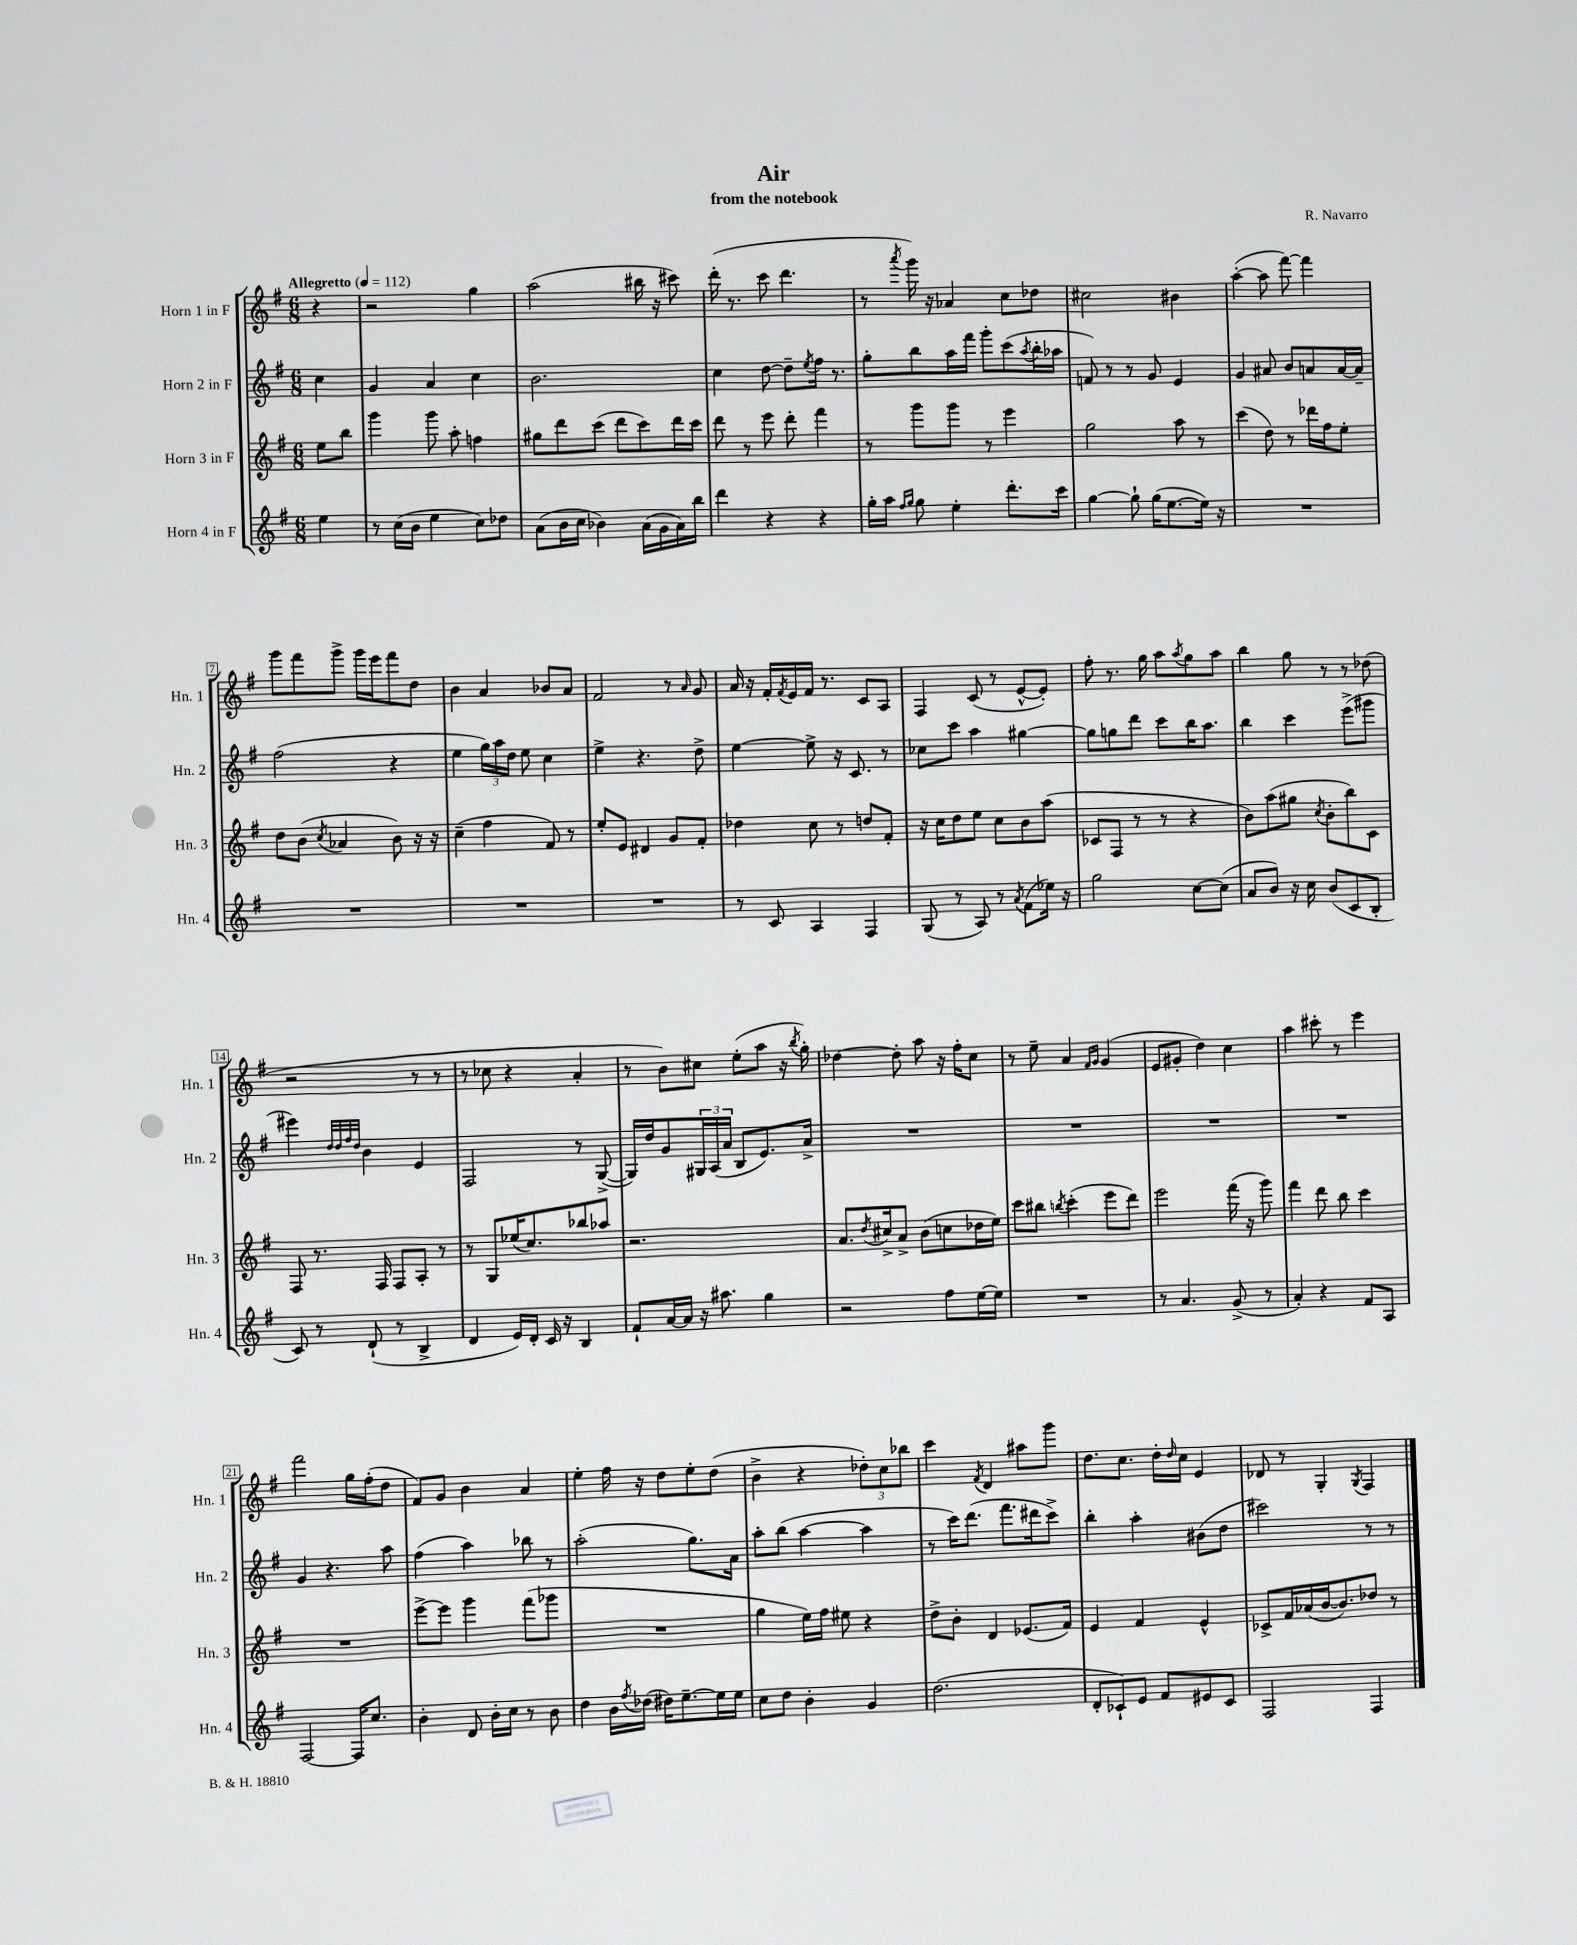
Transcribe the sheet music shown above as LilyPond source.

\header { title = "Air" composer = "R. Navarro" subtitle = "from the notebook" }
<<
\new StaffGroup <<
\new Staff = "s0" \with { instrumentName = "Horn 1 in F" shortInstrumentName = "Hn. 1" } {
    \clef treble \key g \major \numericTimeSignature \time 6/8 \partial 4 \tempo "Allegretto" 4 = 112
    r4 |
    r2 g''4 |
    a''2( bis''16 r16 cis'''8) |
    d'''16-.( r8. c'''8 d'''4. |
    r8 \acciaccatura { a'''8 } g'''16) r16 aes'4 c''8 des''8 |
    cis''2 bis'4 |
    a''4~-.( a''8 fis'''8~) fis'''4 |
    g'''8 fis'''8 g'''8-> g'''16 e'''16 fis'''8 d''8 |
    b'4 a'4 bes'8 a'8 |
    fis'2 r8 \grace { a'16 } g'8 |
    a'16 r16 fis'16-. \acciaccatura { fis'8 } e'16 fis'16 r8. c'8 a8 |
    fis4 c'8( r8 e'8~-^ e'8-.) |
    fis''8-. r8. g''16 a''8 \acciaccatura { a''8 } g''8 a''8 |
    b''4 g''8 r8 r8 des''8( |
    r2 r8 r8 |
    r8 ces''8 r4 a'4-. |
    r8 b'8) cis''8 e''8-.( a''8 r16 \acciaccatura { b''8 } g''16-.) |
    des''4~ des''8-. a''8 r16 fis''16-. c''8 |
    r8 e''8-- a'4 \grace { fis'16 g'16 } g'4( |
    e'8 gis'8-. d''4) c''4 |
    a''4 cis'''8-. r8 e'''4 |
    fis'''2 g''16 fis''16-.( d''8 |
    fis'8) g'8 b'4 a'4 |
    e''4-. fis''16 r16 d''8 e''8-. d''8( |
    b'4-> r4 \tuplet 3/2 { des''8-.) c''8 bes''8 } |
    c'''4 \acciaccatura { fis'8 } d'4 ais''8 g'''8 |
    d''8. c''8. d''16-. \grace { d''16 } c''16 e'4 |
    des'8 r8 g4-. \acciaccatura { g8 } fis4 \bar "|." |
}
\new Staff = "s1" \with { instrumentName = "Horn 2 in F" shortInstrumentName = "Hn. 2" } {
    \clef treble \key g \major \numericTimeSignature \time 6/8 \partial 4
    c''4 |
    g'4 a'4 c''4 |
    b'2. |
    c''4 d''8~ d''8-- \acciaccatura { e''8 } fis''16 r8. |
    g''8-. b''8 a''16 fis'''16 g'''8-. c'''8( \acciaccatura { a''8 } b''16-. aes''16 |
    f'8) r8 r8 g'8 e'4 |
    g'4 ais'8 b'8 a'8 a'16~ a'16-- |
    fis''2( r4 |
    e''4 \tuplet 3/2 { g''16) a''16 d''16 } e''8 c''4 |
    e''4-> r4. d''8-> |
    e''4~ e''8-> r16 c'8. r8 |
    ces''8 c'''8 a''4 gis''4~ |
    gis''8 g''8 d'''8 c'''8 b''16 a''8. |
    b''4 c'''4 e'''8->( gis'''8 |
    eis'''4) \grace { d''32 d''32 fis''32 d''32 } b'4 e'4 |
    fis2 r8 g8~->( |
    g16) d''16 g'8 \tuplet 3/2 { gis16 a16( a'16 } b8 e'8.) a'16-> |
    R2. |
    R2. |
    R2. |
    R2. |
    g'4 r4. a''8 |
    fis''4( a''4) bes''8 r8 |
    a''2-.( g''8.) a'16 |
    a''8-. b''8( a''4~ a''4 |
    r8 c'''16) d'''8.( fis'''8. dis'''16 c'''8->) |
    b''4-. a''4-. bis'8( d''8 |
    cis'''2) r8 r8 \bar "|." |
}
\new Staff = "s2" \with { instrumentName = "Horn 3 in F" shortInstrumentName = "Hn. 3" } {
    \clef treble \key g \major \numericTimeSignature \time 6/8 \partial 4
    e''8 b''8 |
    g'''4 g'''8 a''8-. f''4 |
    gis''8 d'''8 c'''8( d'''8 c'''8) d'''16 c'''16 |
    d'''8 r8 e'''8 d'''8-. fis'''4 |
    r8 g'''8 g'''8 r8 e'''4 |
    g''2 a''8 r8 |
    c'''4( d''8) r8 des'''16 fis''16 e''8-. |
    d''8 b'8( \acciaccatura { c''8 } aes'4 b'8) r16 r16 |
    c''4--( fis''4 fis'8) r8 |
    e''8-. e'8 dis'4 g'8 fis'8-. |
    des''4 c''8 r8 d''8 fis'8-. |
    r16 c''16 d''8 e''8 c''8 b'8 a''8( |
    ces'8 fis8 r8 r8 r4 |
    b'8) a''8( gis''8 \acciaccatura { c''8 } b'8-. b''8) c'8 |
    fis8 r8. fis16 fis8 a8-. r8 |
    r8 g8 ees''16( c''8.) bes''8 aes''8 |
    r2. |
    a'8. \acciaccatura { d''8 } cis''16-> a'8-> b'8( c''8 des''16 e''16) |
    c'''8 bis''8 \acciaccatura { b''8 } c'''4-.( e'''8 d'''8) |
    e'''2 fis'''16( r16 g'''8) |
    fis'''4 d'''8 b''8 c'''4 |
    R2. |
    e'''8~-> e'''8 g'''4 fis'''8( ges'''8 |
    R2. |
    g''4 e''16) fis''16 eis''8 r4 |
    d''8-> b'8-. d'4 ees'8.( fis'16) |
    e'4 fis'4 e'4-^ |
    ces'8-> fis'16 aes'16( b'16~ b'8.) des''8 r8 \bar "|." |
}
\new Staff = "s3" \with { instrumentName = "Horn 4 in F" shortInstrumentName = "Hn. 4" } {
    \clef treble \key g \major \numericTimeSignature \time 6/8 \partial 4
    e''4 |
    r8 c''16( b'16 e''4 c''8) des''8 |
    a'8( b'16 c''16 bes'4) a'16( g'16 a'16) b''16 |
    d'''4 r4 r4 |
    g''16-. a''16 \grace { fis''16 g''16 } g''8 e''4-. d'''8.-. c'''16 |
    g''4~ g''8-! g''16( e''8.~ e''16) r16 |
    R2. |
    R2. |
    R2. |
    R2. |
    r8 c'8 a4 fis4 |
    g8( r8 a8) r8 \acciaccatura { a'8 } fis'8( ees''16) r16 |
    g''2 c''8~ c''8( |
    a'8 b'8) r16 c''16 b'8( c'8 b8-. |
    c'8) r8 d'8-!( r8 b4-> |
    d'4 e'16) d'16-. c'16 r16 b4 |
    fis'8-! a'16~ a'16 r16 ais''8. g''4 |
    r2 fis''8 e''16~ e''16 |
    R2. |
    r8 a'4. g'8->( r8 |
    a'4-.) r4 fis'8 a8 |
    fis2~ fis16 c''8. |
    b'4-. d'8 b'16-. c''16 r8 b'8 |
    d''4 b'16 \acciaccatura { fis''8 } des''16( dis''16) e''8.~-- e''16 e''16 |
    c''8 d''8 b'4-. g'4 |
    d''2.( |
    d'8-. ces'8-!) e'8 fis'8 eis'8 ces'8 |
    fis2 fis4 \bar "|." |
}
>>
>>
\layout { \context { \Score \override BarNumber.stencil = #(make-stencil-boxer 0.1 0.3 ly:text-interface::print) } }
